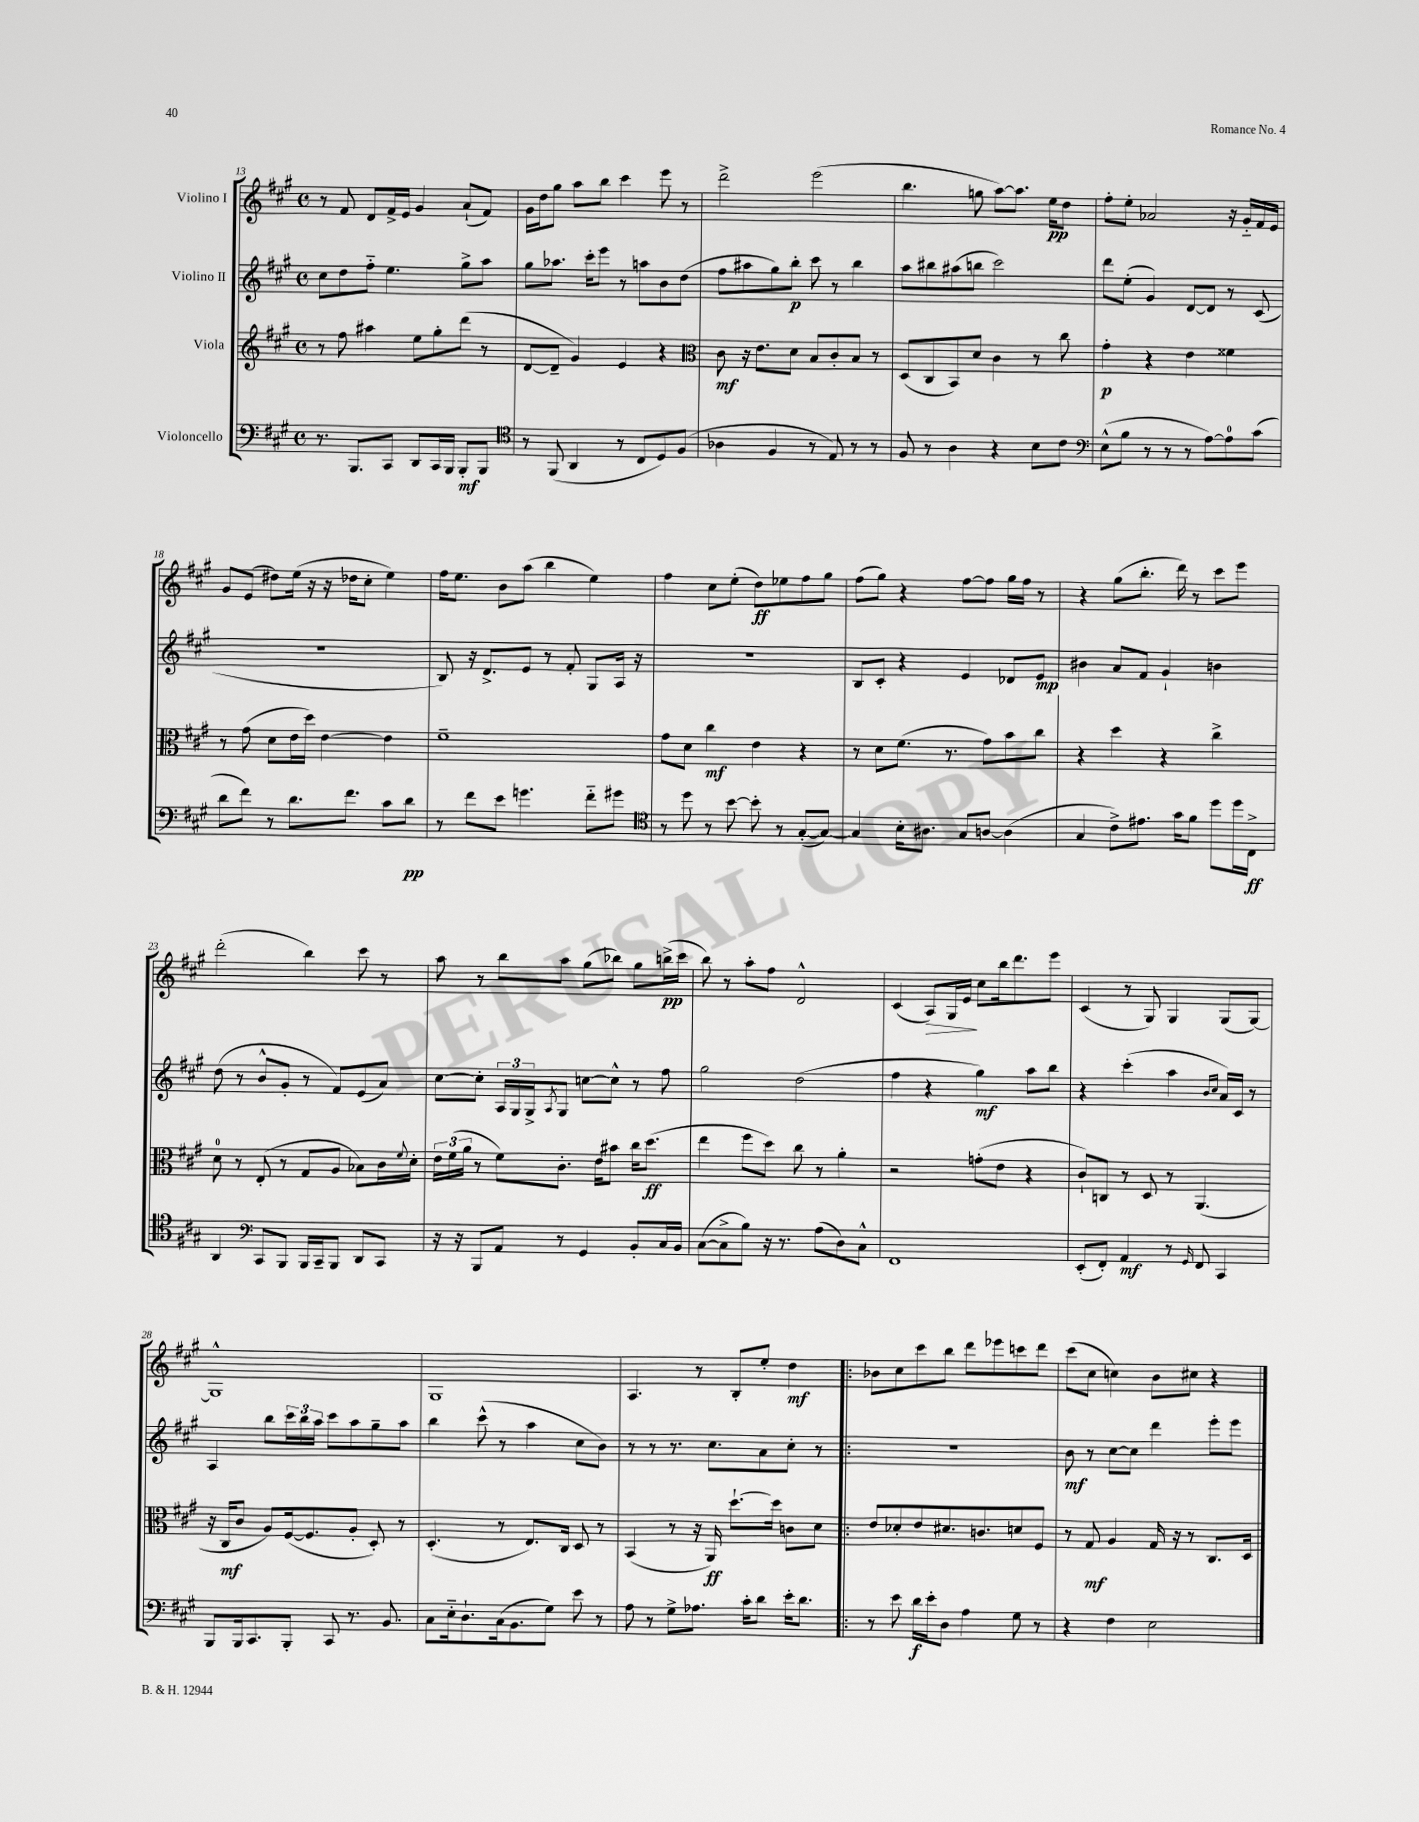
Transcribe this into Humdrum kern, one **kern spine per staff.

**kern	**kern	**kern	**kern
*staff4	*staff3	*staff2	*staff1
*clefF4	*clefG2	*clefG2	*clefG2
*k[f#c#g#]	*k[f#c#g#]	*k[f#c#g#]	*k[f#c#g#]
*M4/4	*M4/4	*M4/4	*M4/4
*met(c)	*met(c)	*met(c)	*met(c)
8.r	8r	8cc#	8r
.	8ff#	8dd	8f#
8.BBB	.	.	.
.	4aa#	8ff#'~	8d
8CC#	.	4.ee	16f#^
.	.	.	16e
8DD	8ee	.	4g#
16CC#	8gg#'	.	.
16BBB	.	.	.
8BBB'	(8ddd	8gg#^	(8a`
8BBB	8r	8aa	8f#)
=	=	=	=
*clefC4	*	*	*
8r	[8d	8gg#	16g#
.	.	.	16dd
(8FF#	8d~]	8.aa-	8gg#
4AA	4g#)	.	8aa
.	.	16ccc#'	.
.	.	8eee	8bb
8r	4e	8r	4ccc#
8C#	.	8aa	.
8D)	4r	8b	8eee
(8F#	.	(8dd	8r
=	=	=	=
*	*clefC3	*	*
4A-	8c#	8ff#	2ddd^
.	16r	8aa#	.
.	8.e	.	.
4F#	.	8gg#)	.
.	8d	8bb'	.
8r	8B	8ccc#	(2eee
8E)	8c#'	8r	.
8r	8B	4bb	.
8r	8r	.	.
=	=	=	=
8F#	(8D	8aa	4.bb
8r	8C#	8bb#	.
4A	8BB)	(8aa#	.
.	8d	8bb	8gg
4r	4c#	2ccc#)	[8aa)
.	.	.	8.aa]
8B	8r	.	.
.	.	.	16ee
8c#	8cc#	.	8dd
=	=	=	=
*clefF4	*	*	*
(8E^^	4g#'	8ddd	8ff#'
8B	.	(8ee'	8ee'
8r	4r	4g#)	2a-
8r	.	.	.
8r	4e	[8d	.
[8A)	.	8d]	.
8A]	4f##	8r	16r
.	.	.	16g#'~
(8c#	.	(8c#	16f#
.	.	.	16e
=	=	=	=
8d	8r	1r	8g#
8f#)	(8g#	.	(8e
8r	8d	.	8dd#)
8.d	16e	.	(16ee
.	16dd)	.	16r
.	[4e	.	16r
8.f#	.	.	16dd-
.	.	.	8cc#'
8c#	4e]	.	4ee)
8d	.	.	.
=	=	=	=
8r	1f#~	8B)	16ff#
.	.	.	8.ee
8f#	.	16r	.
.	.	8.d^	.
8e	.	.	8b
4.g	.	8e	(8aa
.	.	8r	4bb
.	.	8f#'	.
8f#'~	.	8G#	4ee)
8g#	.	16A	.
.	.	16r	.
=	=	=	=
*clefC4	*	*	*
8r	8g#	1r	4ff#
8dd	8d	.	.
8r	4cc#	.	8cc#
[8b	.	.	(8ee'
8b']	4e	.	8dd)
8r	.	.	8ee-
([8G#'	4r	.	8ff#
8G#_)	.	.	8gg#
=	=	=	=
4G#]	8r	8B	(8ff#
.	8d	8c#'	8gg#)
16B'	(8.f#	4r	4r
8.A#	.	.	.
.	8.r	.	.
8G#	.	4e	[8ff#
[8A	8g#)	.	8ff#]
(4A]	8b	8d-	16gg#
.	.	.	16ff#
.	8cc#	8e	8r
=	=	=	=
4G#	4r	4b#	4r
8c#^)	4dd	8a	(8gg#
8.e#	.	8f#	8.bb'
.	4r	4g#`	.
16g#	.	.	16ddd)
8f#	.	.	8r
8dd	4cc#^	4b	8ccc#
16dd	.	.	8eee
16C#^	.	.	.
=	=	=	=
4AA	8d	(8dd	(2ddd'
.	8r	8r	.
*clefF4	*	*	*
8CC#	(8E'	8b^^	.
8BBB	8r	8g#'	.
16BBB	8G#	8r	4bb)
16CC#~	.	.	.
8BBB	8A	8f#)	.
8DD	8B-)	(8e	8ccc#
8CC#	16c#	8a)	8r
.	8qqf#	.	.
.	16d'	.	.
=	=	=	=
16r	24e	[8cc#	8aa
.	(24f#	.	.
16r	.	.	.
.	24a	.	.
8BBB	8r	8cc#']	8r
8AA	8f#)	24A	8bb
.	.	24G#	.
.	.	24G#^	.
.	.	8qA	.
8r	8.c#'	8G#	8aa
4GG#	.	[8cc	(8gg#
.	16e	.	.
.	8b#	8cc^^]	8bb-)
8BB'	16cc#	8r	8gg#
.	(8.dd	.	.
16C#	.	8ff#	(16bb^
16BB	.	.	16ccc#
=	=	=	=
([8C#	4ee	2gg#	8bb)
8C#^]	.	.	8r
8B)	8ff#	.	8aa'
16r	8dd)	.	8ff#
8.r	.	.	.
.	8cc#	(2dd	2d^^
(8A	8r	.	.
8D)	4a'	.	.
8C#^^	.	.	.
=	=	=	=
1FF#	2r	4ff#	(4c#
.	.	4r	8A)
.	.	.	16G#
.	.	.	16e
.	(8g'	4gg#)	8cc#
.	8e	.	16bb
.	.	.	8.ddd
.	4r	8aa	.
.	.	8bb	8eee
=	=	=	=
(8EE'	8c#`)	4r	(4c#
8FF#')	8C	.	.
4AA	8r	(4ccc#'	8r
.	8D	.	8G#)
8r	8r	4aa	4G#
16qqGG#	.	.	.
8FF#	(4.AA	.	.
.	.	16qqb	.
.	.	16qqcc#	.
4CC#	.	16a)	(8G#
.	.	16c#	.
.	.	8r	[8G#)
=	=	=	=
8BBB	16r	4A	1G#^^]
.	16C#	.	.
16BBB	8c#	.	.
8.CC#	.	.	.
.	8A)	8bb	.
8BBB'	([16F#	24ccc#	.
.	.	24bb	.
.	8.F#]	.	.
.	.	24aa	.
8CC#	.	8ccc#	.
8.r	8A'	8aa	.
.	8D')	8gg#~	.
8.BB	.	.	.
.	8r	8aa	.
=	=	=	=
8C#	(4.D'	4bb	1G#
16E'~	.	.	.
8.D`	.	.	.
.	.	(8ccc#^^	.
(16C#	8r	8r	.
8.BB	.	.	.
.	8.E)	4aa	.
8G#)	.	.	.
.	16C#	.	.
8e	8D	8cc#	.
8r	8r	8b)	.
=	=	=	=
8A	(4BB	8r	4.A
8r	.	8r	.
8G#^	8r	8.r	.
8.A-	16r	.	8r
.	16AA)	8.cc#	.
.	[8.dd`	.	8B'
16c#'	.	.	.
8d	.	8a	8ee'
.	16dd]	.	.
16e'	8c	8cc#'	4dd
8.d	.	.	.
.	8d	8r	.
=!|:	=!|:	=!|:	=!|:
8r	8e	1r	8b-
8e	8d-'	.	8cc#
16d	8e	.	8ccc#
16e'	.	.	.
8D	8.d#	.	8bb
4A	.	.	8ddd
.	8.c	.	.
.	.	.	8eee-
8G#	8d	.	8ccc
8r	8F#	.	8ddd
=	=	=	=
4r	8r	8b	(8ccc#
.	8G#	8r	8cc#
4F#	4A	[8cc#	4cc)
.	.	8cc#]	.
2E	16G#	4ddd	8b
.	16r	.	.
.	8r	.	8cc#
.	8.C#	8eee'	4r
.	.	8eee	.
.	16D	.	.
==	==	==	==
*-	*-	*-	*-
